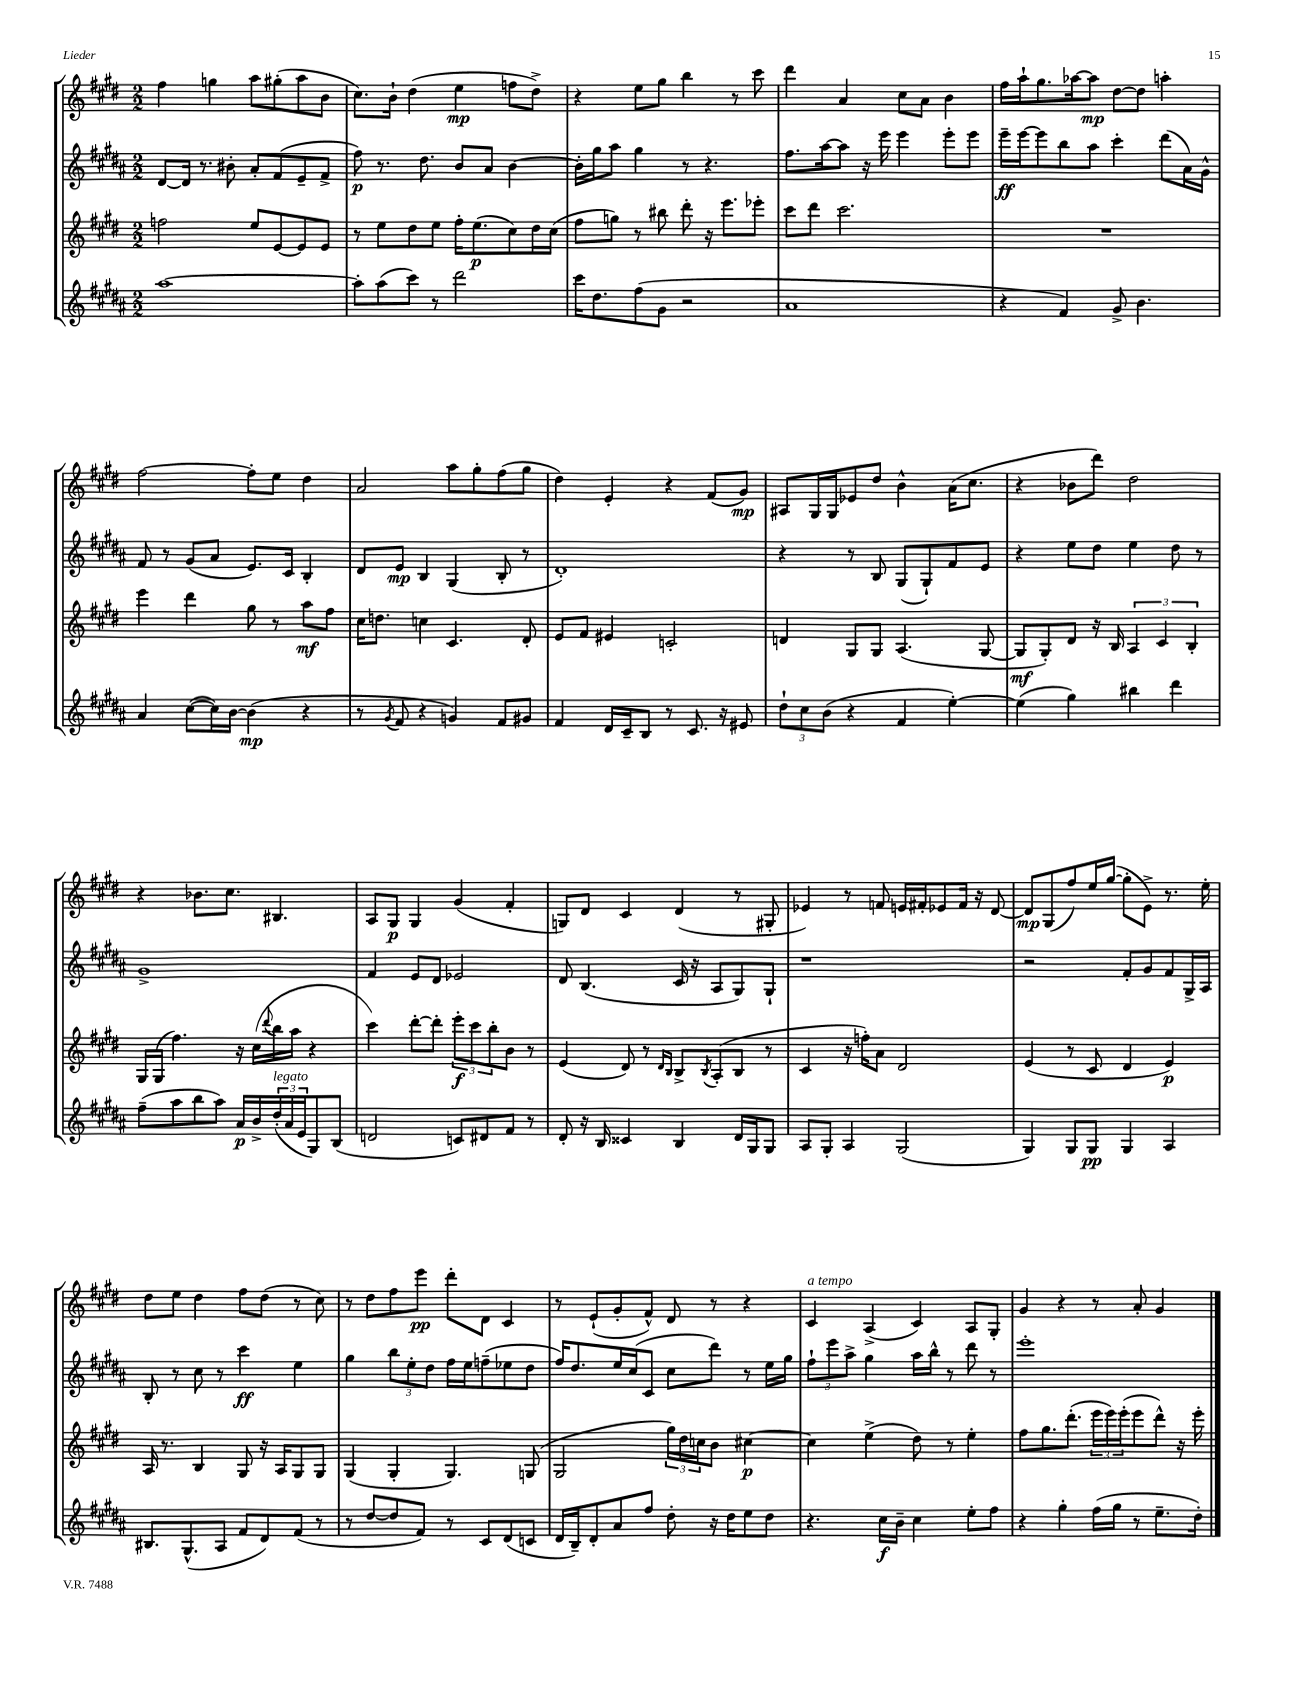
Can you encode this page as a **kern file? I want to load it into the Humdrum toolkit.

**kern	**dynam	**kern	**dynam	**kern	**dynam	**kern	**dynam
*part4	*part4	*part3	*part3	*part2	*part2	*part1	*part1
*staff4	*staff4	*staff3	*staff3	*staff2	*staff2	*staff1	*staff1
*clefG2	*	*clefG2	*	*clefG2	*	*clefG2	*
*k[f#c#g#d#a#]	*	*k[f#c#g#d#]	*	*k[f#c#g#d#a#]	*	*k[f#c#g#d#]	*
*M2/2	*	*M2/2	*	*M2/2	*	*M2/2	*
=95	=95	=95	=95	=95	=95	=95	=95
[1aa#	.	2ffn\	.	[8d#/L	.	4ff#\	.
.	.	.	.	16d#/Jk]	.	.	.
.	.	.	.	8.r	.	.	.
.	.	.	.	.	.	4ggn\	.
.	.	.	.	8b#X'\	.	.	.
.	.	8ee/L	.	8a#'/L	.	8aa\L	.
.	.	[8e/	.	(8f#/	.	(8gg#X'\	.
.	.	8e/]	.	8e~/	.	8aa\	.
.	.	8e/J	.	8f#^/J	.	8b\J	.
=96	=96	=96	=96	=96	=96	=96	=96
8aa#'\L]	.	8r	.	8ff#\)	p	8.cc#\L)	.
(8aa#\	.	8ee\L	.	8.r	.	.	.
.	.	.	.	.	.	16b`\Jk	.
8ccc#\J)	.	8dd#\	.	.	.	(4dd#\	.
.	.	.	.	8.dd#\	.	.	.
8r	.	8ee\J	.	.	.	.	.
2ddd#\	.	16ff#'\KL	.	8b/L	.	4ee\	mp
.	.	(8.ee\	p	.	.	.	.
.	.	.	.	8a#/J	.	.	.
.	.	8cc#\)	.	[4b\	.	8ffn\L	.
.	.	16dd#\L	.	.	.	8dd#^\J)	.
.	.	(16cc#\JJ	.	.	.	.	.
=97	=97	=97	=97	=97	=97	=97	=97
16ccc#\KL	.	8ff#\L	.	16b'\LL]	.	4r	.
8.dd#\	.	.	.	16gg#\J	.	.	.
.	.	8ggn\J)	.	8aa#\J	.	.	.
(8ff#\	.	8r	.	4gg#\	.	8ee\L	.
8g#\J	.	8bb#X\	.	.	.	8gg#\J	.
2r	.	8ddd#'\	.	8r	.	4bb\	.
.	.	16r	.	4.r	.	.	.
.	.	8.eee\L	.	.	.	.	.
.	.	.	.	.	.	8r	.
.	.	8eee-X'\J	.	.	.	8ccc#\	.
=98	=98	=98	=98	=98	=98	=98	=98
1a#	.	8ccc#\L	.	8.ff#\L	.	4ddd#\	.
.	.	8ddd#\J	.	.	.	.	.
.	.	.	.	[16aa#\k	.	.	.
.	.	2.ccc#\	.	8aa#\J]	.	4a/	.
.	.	.	.	16r	.	.	.
.	.	.	.	16eee\	.	.	.
.	.	.	.	4eee\	.	8cc#\L	.
.	.	.	.	.	.	8a\J	.
.	.	.	.	8eee'\L	.	4b\	.
.	.	.	.	8eee\J	.	.	.
=99	=99	=99	=99	=99	=99	=99	=99
4r	.	1r	.	16eee~\LL	ff	16ff#\LL	.
.	.	.	.	[16eee\J	.	16aa`\J	.
.	.	.	.	8eee\]	.	8.gg#\	.
4f#/)	.	.	.	8bb\	.	.	.
.	.	.	.	.	.	[16aa-X\k	.
.	.	.	.	8aa#\J	.	8aa-\J]	mp
8g#^/	.	.	.	4ccc#'\	.	[8dd#\L	.
4.b\	.	.	.	.	.	8dd#\J]	.
.	.	.	.	(8ddd#\L	.	4aan'\	.
.	.	.	.	16a#\L)	.	.	.
.	.	.	.	16g#^^\JJ	.	.	.
!!LO:LB:g=z
=100	=100	=100	=100	=100	=100	=100	=100
4a#/	.	4eee\	.	8f#/	.	[2ff#\	.
.	.	.	.	8r	.	.	.
([8cc#\L	.	4ddd#\	.	(8g#/L	.	.	.
16cc#\L])	.	.	.	8a#/J	.	.	.
[16b\JJ	.	.	.	.	.	.	.
(4b\]	mp	8gg#\	.	8.e/L)	.	8ff#'\L]	.
.	.	8r	.	.	.	8ee\J	.
.	.	.	.	16c#/Jk	.	.	.
4r	.	8aa\L	mf	4B'/	.	4dd#\	.
.	.	8ff#\J	.	.	.	.	.
=101	=101	=101	=101	=101	=101	=101	=101
8r	.	16cc#\KL	.	8d#/L	.	2a/	.
.	.	8.ddn\J	.	.	.	.	.
8qg#/	.	.	.	.	.	.	.
8f#/	.	.	.	8e/J	mp	.	.
4r	.	4ccn\	.	4B/	.	.	.
4gn/)	.	4.c#/	.	(4G#/	.	8aa\L	.
.	.	.	.	.	.	8gg#'\	.
8f#/L	.	.	.	8B'/	.	(8ff#\	.
8g#X/J	.	8d#'/	.	8r	.	8gg#\J	.
=102	=102	=102	=102	=102	=102	=102	=102
4f#/	.	8e/L	.	1d#')	.	4dd#\)	.
.	.	8f#/J	.	.	.	.	.
16d#/LL	.	4e#X/	.	.	.	4e'/	.
16c#~/J	.	.	.	.	.	.	.
8B/J	.	.	.	.	.	.	.
8r	.	2cn'/	.	.	.	4r	.
8.c#/	.	.	.	.	.	.	.
.	.	.	.	.	.	(8f#/L	.
16r	.	.	.	.	.	.	.
8e#X/	.	.	.	.	.	8g#/J)	mp
=103	=103	=103	=103	=103	=103	=103	=103
12dd#`\L	.	4dn/	.	4r	.	8A#X/L	.
12cc#\	.	.	.	.	.	.	.
.	.	.	.	.	.	16G#/L	.
(12b\J	.	.	.	.	.	.	.
.	.	.	.	.	.	16G#/J	.
4r	.	8G#/L	.	8r	.	8e-X/	.
.	.	8G#/J	.	8B/	.	8dd#/J	.
4f#/	.	(4.A/	.	(8G#/L	.	4b^^\	.
.	.	.	.	8G#`/)	.	.	.
[4ee'\)	.	.	.	8f#/	.	(16a\KL	.
.	.	.	.	.	.	8.cc#\J	.
.	.	[8G#/	.	8e/J	.	.	.
=104	=104	=104	=104	=104	=104	=104	=104
(4ee\]	.	8G#/L]	mf	4r	.	4r	.
.	.	8G#'/)	.	.	.	.	.
4gg#\)	.	8d#/J	.	8ee\L	.	8b-X\L	.
.	.	16r	.	8dd#\J	.	8ddd#\J)	.
.	.	16B/	.	.	.	.	.
4bb#X\	.	6A/	.	4ee\	.	2dd#\	.
.	.	6c#/	.	.	.	.	.
4ddd#\	.	.	.	8dd#\	.	.	.
.	.	6B'/	.	.	.	.	.
.	.	.	.	8r	.	.	.
!!LO:LB:g=z
=105	=105	=105	=105	=105	=105	=105	=105
(8ff#~\L	.	16G#/LL	.	1g#^	.	4r	.
.	.	(16G#/JJ	.	.	.	.	.
8aa#\	.	4.ff#\)	.	.	.	.	.
8bb\	.	.	.	.	.	8.b-X\L	.
8aa#\J)	.	.	.	.	.	.	.
.	.	.	.	.	.	8.cc#\J	.
16a#/LL	p	16r	.	.	.	.	.
16b^/	.	(16cc#\LL	.	.	.	.	.
.	.	8qqddd#/	.	.	.	.	.
!LO:TX:a:i:t=legato	!	!	!	!	!	!	!
(24dd#'/	.	16bb\	.	.	.	4.B#X/	.
24a#/	.	.	.	.	.	.	.
.	.	16aa\JJ	.	.	.	.	.
24e/J	.	.	.	.	.	.	.
8G#/)	.	4r	.	.	.	.	.
(8B/J	.	.	.	.	.	.	.
=106	=106	=106	=106	=106	=106	=106	=106
2dn/	.	4ccc#\)	.	4f#/	.	8A/L	.
.	.	.	.	.	.	8G#/J	p
.	.	[8ddd#'\L	.	8e/L	.	4G#/	.
.	.	8ddd#'\J]	.	8d#/J	.	.	.
8cn/L)	.	12eee'\L	f	2e-X/	.	(4g#/	.
.	.	12ccc#\	.	.	.	.	.
8d#X/	.	.	.	.	.	.	.
.	.	12bb'\	.	.	.	.	.
8f#/J	.	8b\J	.	.	.	4f#'/	.
8r	.	8r	.	.	.	.	.
=107	=107	=107	=107	=107	=107	=107	=107
8d#'/	.	(4e/	.	8d#/	.	8Gn/L)	.
16r	.	.	.	(4.B/	.	8d#/J	.
16B/	.	.	.	.	.	.	.
4c##X/	.	8d#/)	.	.	.	4c#/	.
.	.	8r	.	.	.	.	.
.	.	16qqd#/LL	.	.	.	.	.
.	.	16qqB/JJ	.	.	.	.	.
4B/	.	8B^/L	.	16c#/	.	(4d#/	.
.	.	.	.	16r	.	.	.
.	.	8qB/	.	.	.	.	.
.	.	(8A'/	.	8A#/L	.	.	.
16d#/LL	.	8B/J	.	8G#/)	.	8r	.
16G#/J	.	.	.	.	.	.	.
8G#/J	.	8r	.	8G#`/J	.	8G#X'/	.
=108	=108	=108	=108	=108	=108	=108	=108
8A#/L	.	4c#/	.	1r	.	4e-X/)	.
8G#'/J	.	.	.	.	.	.	.
4A#/	.	16r	.	.	.	8r	.
.	.	16ffn'\KL)	.	.	.	.	.
.	.	8a\J	.	.	.	8fn/	.
(2G#/	.	2d#/	.	.	.	16en/LL	.
.	.	.	.	.	.	16f#X'/J	.
.	.	.	.	.	.	8e-X/	.
.	.	.	.	.	.	16f#/Jk	.
.	.	.	.	.	.	16r	.
.	.	.	.	.	.	[8d#/	.
=109	=109	=109	=109	=109	=109	=109	=109
4G#/)	.	(4e/	.	2r	.	8d#/L]	mp
.	.	.	.	.	.	(8G#/	.
8G#/L	.	8r	.	.	.	8ff#/)	.
8G#/J	pp	8c#/	.	.	.	16ee/L	.
.	.	.	.	.	.	([16gg#/JJ	.
4G#/	.	4d#/	.	8f#'/L	.	8gg#'\L]	.
.	.	.	.	8g#/	.	8e^\J)	.
4A#/	.	4e/)	p	8f#/	.	8.r	.
.	.	.	.	16G#^/L	.	.	.
.	.	.	.	16A#/JJ	.	16ee'\	.
!!LO:LB:g=z
=110	=110	=110	=110	=110	=110	=110	=110
8.B#X/L	.	16A/	.	8B'/	.	8dd#\L	.
.	.	8.r	.	.	.	.	.
.	.	.	.	8r	.	8ee\J	.
(8.G#^^/	.	.	.	.	.	.	.
.	.	4B/	.	8cc#\	.	4dd#\	.
8A#/J	.	.	.	8r	.	.	.
8f#/L	.	8G#/	.	4ccc#\	ff	8ff#\L	.
8d#/)	.	16r	.	.	.	(8dd#\J	.
.	.	16A/KL	.	.	.	.	.
(8f#/J	.	8G#/	.	4ee\	.	8r	.
8r	.	8G#/J	.	.	.	8cc#\)	.
=111	=111	=111	=111	=111	=111	=111	=111
8r	.	(4G#/	.	4gg#\	.	8r	.
[8dd#/L	.	.	.	.	.	8dd#\L	.
8dd#/]	.	4G#'/	.	12bb\L	.	8ff#\	.
.	.	.	.	12ee'\	.	.	.
8f#/J)	.	.	.	.	.	8eee\J	pp
.	.	.	.	12dd#\J	.	.	.
8r	.	4.G#/)	.	16ff#\LL	.	8ddd#'\L	.
.	.	.	.	16ee\J	.	.	.
8c#/L	.	.	.	(8ffn~\	.	8d#\J	.
(8d#/	.	.	.	8ee-X\	.	4c#/	.
8cn/J	.	(8Gn/	.	8dd#\J	.	.	.
=112	=112	=112	=112	=112	=112	=112	=112
16d#/LL	.	2G#/	.	16ff#/KL)	.	8r	.
16B~/J)	.	.	.	8.dd#/	.	.	.
8d#'/	.	.	.	.	.	(8e`/L	.
8a#/	.	.	.	16ee/L	.	8g#'/	.
.	.	.	.	(16cc#/J	.	.	.
8ff#/J	.	.	.	8c#/J	.	8f#^^/J)	.
8dd#'\	.	24gg#\LL)	.	8cc#\L	.	8d#/	.
.	.	24dd#\	.	.	.	.	.
.	.	24ccn\J	.	.	.	.	.
16r	.	8b\J	.	8ddd#\J)	.	8r	.
16dd#\KL	.	.	.	.	.	.	.
8ee\	.	[4cc#X\	p	8r	.	4r	.
8dd#\J	.	.	.	16ee\LL	.	.	.
.	.	.	.	16gg#\JJ	.	.	.
=113	=113	=113	=113	=113	=113	=113	=113
!	!	!	!	!	!	!LO:TX:a:i:t=a tempo	!
4.r	.	4cc#\]	.	12ff#`\L	.	4c#/	.
.	.	.	.	12eee\	.	.	.
.	.	.	.	12aa#^\J	.	.	.
.	.	(4ee^\	.	4gg#\	.	(4A^/	.
16cc#\LL	f	.	.	.	.	.	.
16b~\JJ	.	.	.	.	.	.	.
4cc#\	.	8dd#\)	.	16aa#\LL	.	4c#/)	.
.	.	.	.	16bb^^\JJ	.	.	.
.	.	8r	.	8r	.	.	.
8ee'\L	.	4ee'\	.	8ddd#\	.	8A/L	.
8ff#\J	.	.	.	8r	.	8G#'/J	.
=114	=114	=114	=114	=114	=114	=114	=114
4r	.	8ff#\L	.	1eee'	.	4g#/	.
.	.	8.gg#\	.	.	.	.	.
4gg#'\	.	.	.	.	.	4r	.
.	.	(8.ddd#'\J	.	.	.	.	.
(16ff#\LL	.	24eee\LL	.	.	.	8r	.
.	.	24eee\)	.	.	.	.	.
16gg#\JJ	.	.	.	.	.	.	.
.	.	(24eee'\J	.	.	.	.	.
8r	.	8eee\	.	.	.	8a'/	.
8.ee~\L	.	8ddd#^^\J)	.	.	.	4g#/	.
.	.	16r	.	.	.	.	.
16dd#'\Jk)	.	16eee'\	.	.	.	.	.
==	==	==	==	==	==	==	==
*-	*-	*-	*-	*-	*-	*-	*-
